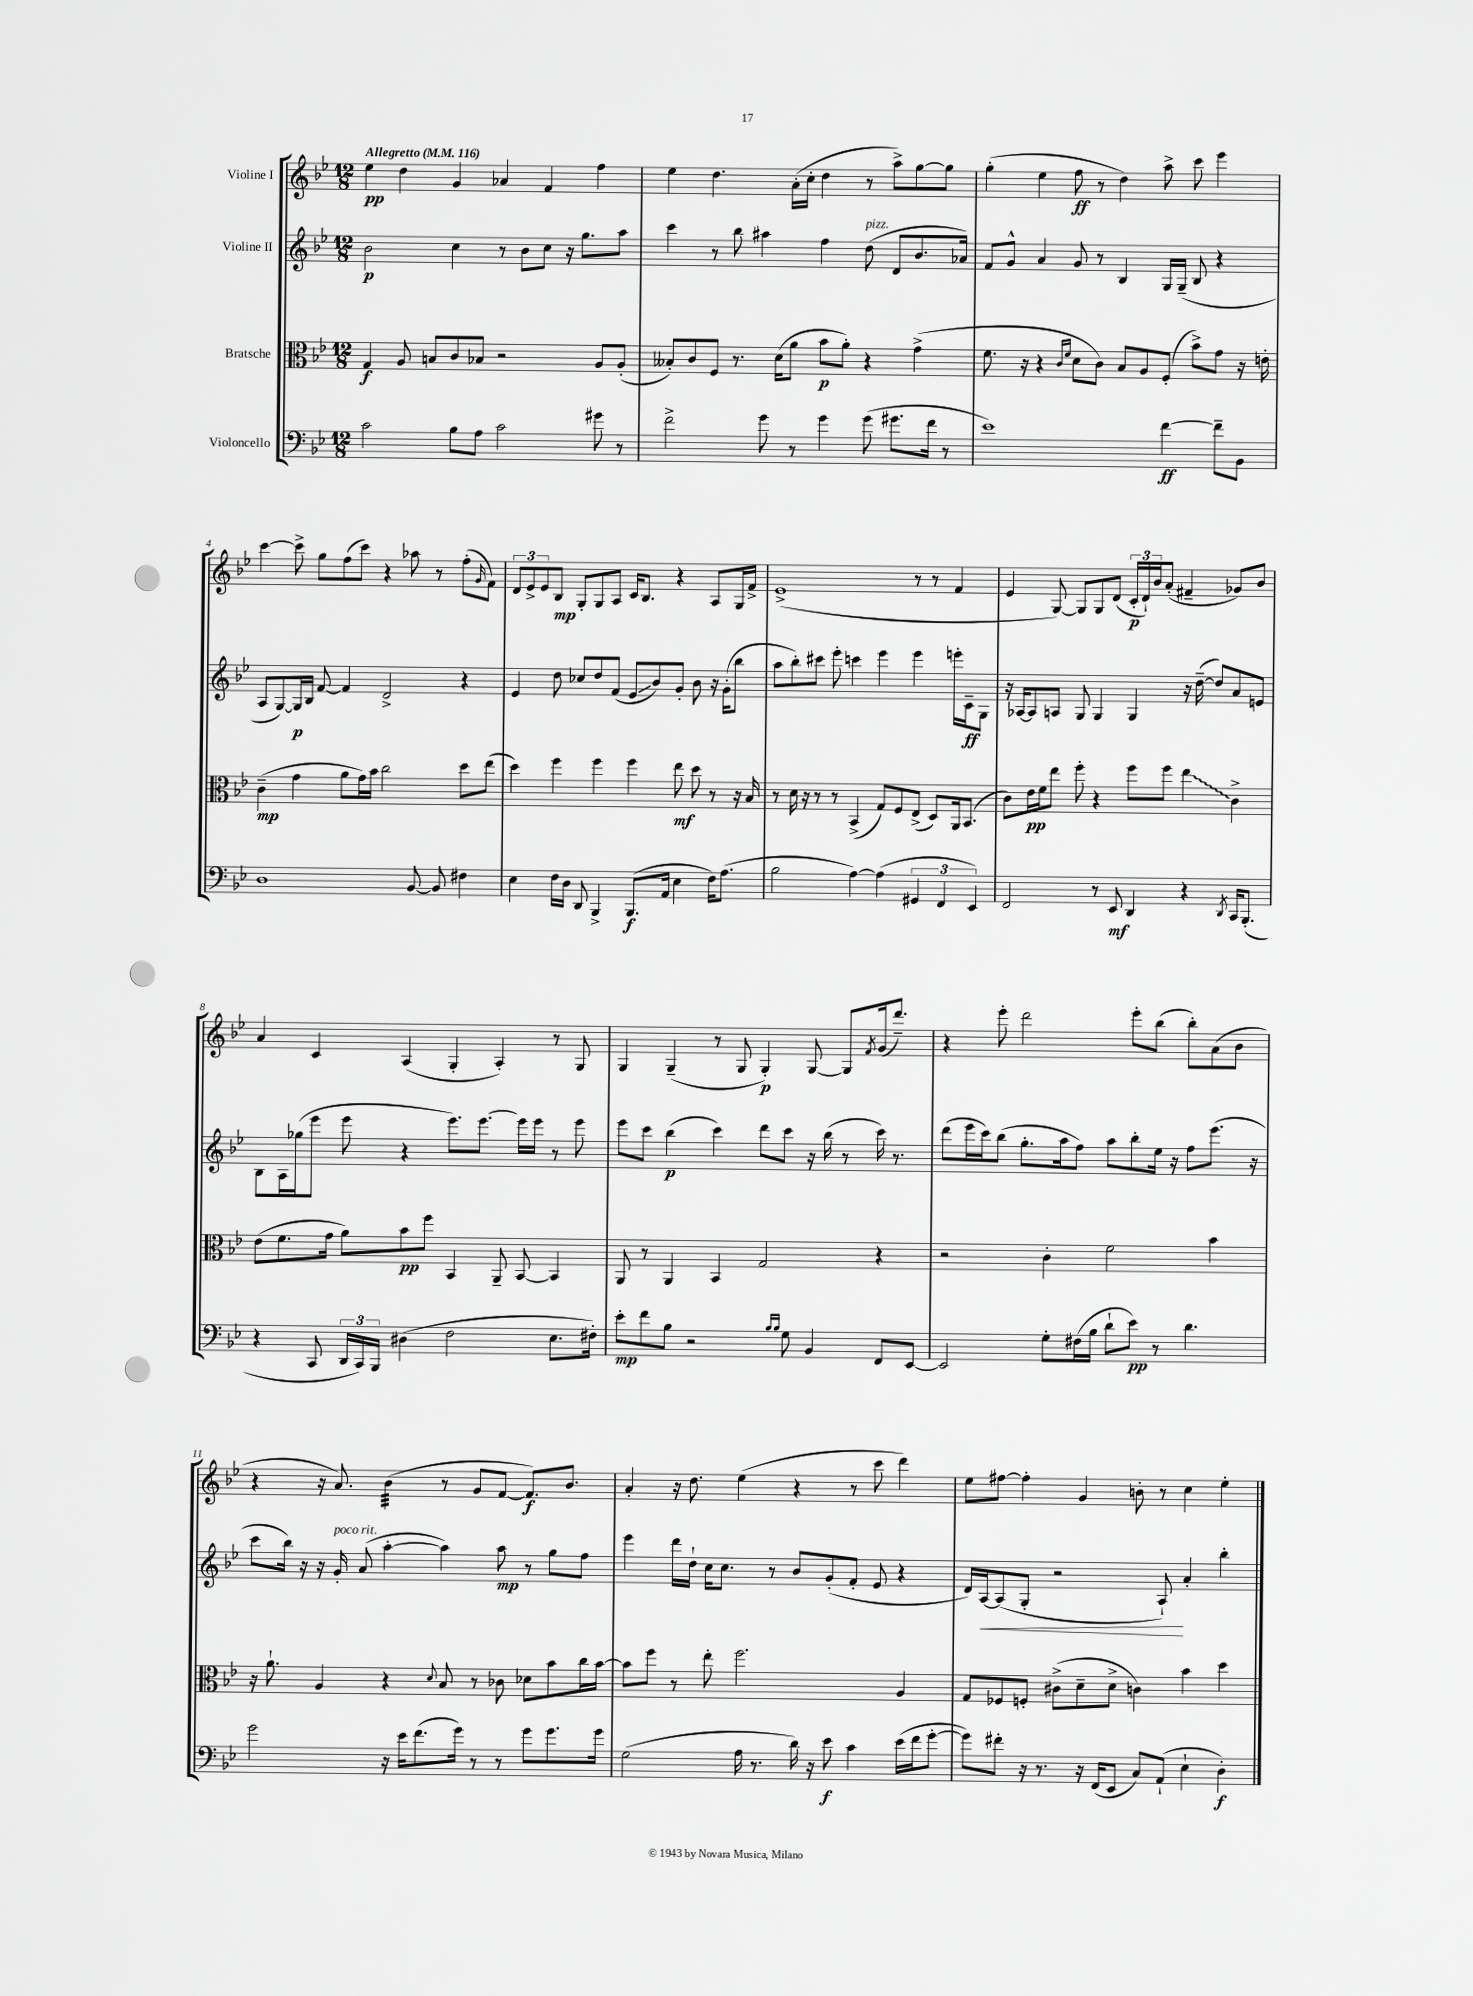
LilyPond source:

<<
\new StaffGroup <<
\new Staff = "s0" \with { instrumentName = "Violine I" } {
    \clef treble \key bes \major \numericTimeSignature \time 12/8 \tempo "Allegretto" 4 = 116
    ees''4\pp d''4 g'4 aes'4 f'4 f''4 |
    ees''4 d''4. a'16-.( c''16-. d''4 r8 a''8->) g''8~ g''8 |
    g''4-.( ees''4 f''8\ff r8 d''4) a''8-> c'''8 ees'''4 |
    c'''4~ c'''8-> g''8 f''8( c'''8) r4 aes''8 r8 f''8-.( \grace { g'16 } f'8) |
    \tuplet 3/2 { d'8 ees'8-> ees'8 } bes8\mp g8-. g8 a8 c'16 bes8. r4 a8 g16 f'16-> |
    ees'1->( r8 r8 f'4 |
    ees'4 g8~) g8 g8 d'8( \tuplet 3/2 { c'16-.\p d'16-!) bes'16 } a'8-.( fis'4-- ges'8) bes'8 |
    a'4 c'4 a4( g4-. a4-.) r8 g8 |
    g4 g4--( r8 g8 g4-.\p) g8~ g8 \acciaccatura { f'8 } g'16( d'''8.--) |
    r4 ees'''8-. d'''2 ees'''8-. bes''8( bes''8-.) a'8( bes'8 |
    r4 r16 a'8.) bes'4:32( r8 g'8 f'8~ f'8.\f) bes'8. |
    a'4-. r16 d''8. ees''4( r4 r8 c'''8 d'''4) |
    ees''8 fis''8~ fis''4-. g'4 b'8-. r8 c''4 ees''4-. \bar "|." |
}
\new Staff = "s1" \with { instrumentName = "Violine II" } {
    \clef treble \key bes \major \numericTimeSignature \time 12/8
    bes'2\p c''4 r8 bes'8 c''8 r16 g''8. a''8 |
    c'''4 r8 bes''8 ais''4 f''4 d''8^\markup { \italic "pizz." }( d'8 bes'8. aes'16) |
    f'8 g'8-^ a'4 g'8 r8 bes4 g16 g16--( bes8 r4 |
    a8 g8~) g16\p bes16 f'8~ f'4 d'2-> r4 |
    ees'4 d''8 ces''8 d''8 f'8( ees'8\glissando bes'8) g'8-. bes'8 r16 g'16-.( bes''8 |
    a''8 bes''8-.) cis'''8 ees'''8-. c'''4 ees'''4 ees'''4 e'''16-. c'16--\ff g8 |
    r16 aes16~ aes8 a8 g8 g4 g4 r16 d''16~--( d''8) a'8 e'8 |
    bes8 a16 ges''16( ees'''8 ees'''8 r4 ees'''8.) ees'''8.~ ees'''16 ees'''16 r8 ees'''8 |
    ees'''8 c'''8 bes''4\p( c'''4) d'''8 c'''8 r16 bes''16( r8 c'''16) r8. |
    d'''8( ees'''16 c'''16) bes''8( g''8.-. a''16 f''8) a''8 bes''8-. ees''16 r16 f''8 ees'''8.( r16 |
    c'''8 bes''16) r16 r16 g'16-.^\markup { \italic "poco rit." } a'8( a''4~-. a''4) a''8\mp r8 g''8 f''8 |
    ees'''4 d'''16 d''16-! c''16 c''8. r8 bes'8 g'8-.( f'8-. ees'8 r4 |
    d'16) a16~\< a8( g8-. r2 a8-!\!) a'4-. bes''4-. \bar "|." |
}
\new Staff = "s2" \with { instrumentName = "Bratsche" } {
    \clef alto \key bes \major \numericTimeSignature \time 12/8
    g4\f a8 b8 c'8 bes8 r2 a8 a8-.( |
    beses8-.) c'8 f8 r8. d'16( a'8 bes'8\p a'8-.) r4 g'4->( |
    f'8. r16 r4 \grace { c'16 f'16 } d'8 c'8) bes8 a8 f8-.( bes'8->) g'8 r16 e'16-. |
    c'4--\mp( g'4 a'8 g'16) bes'16 c''2 d''8 ees''8( |
    d''4) f''4 f''4 f''4 ees''8\mf d''8 r8 r16 bes16 |
    r8 d'16 r16 r8 r8 bes,4->( g8) f8 ees8->( d8) a,16 bes,8.( |
    c'8) ees'16\pp f'16 ees''8 f''8-. r4 f''8 f''8 \once \override Glissando.style = #'zigzag ees''4\glissando c'4-> |
    ees'8( f'8. g'16 a'8) bes'8\pp f''8 bes,4 a,8-- bes,8~ bes,4 |
    a,8 r8 a,4 bes,4 g2 r4 |
    r2 c'4-. f'2 bes'4 |
    r16 a'8.-! a4 r4 \appoggiatura { d'8 } bes8 r8 ces'8 des'8 bes'8 c''16 bes'16~ |
    bes'8 f''8 r8 ees''8-. f''2. a4 |
    g8 fes8 f8-. cis'8->( d'8-- d'8-> c'4) bes'4 d''4 \bar "|." |
}
\new Staff = "s3" \with { instrumentName = "Violoncello" } {
    \clef bass \key bes \major \numericTimeSignature \time 12/8
    c'2 bes8 a8 c'2 gis'8 r8 |
    f'2-> g'8 r8 g'4 g'8( gis'8. f'16 r8 |
    ees'1) f'4~\ff f'8-- bes,8 |
    d1 bes,8~ bes,8 fis4 |
    ees4 f16 d16 d,8 bes,,4-> bes,,8.\f( a,16 ees4 f16) a8.( |
    bes2 a4~) a4( \tuplet 3/2 { gis,4 f,4 ees,4) } |
    f,2 r8 ees,8\mf d,4 r4 \acciaccatura { d,8 } c,16 bes,,8.-.( |
    r4 c,8 \tuplet 3/2 { d,16 c,16) bes,,16 } dis4( f2 ees8. fis16-.) |
    ees'8-.\mp f'8 bes8 r2 \grace { bes16 bes16 } g8 bes,4 f,8 ees,8~ |
    ees,2 g8-. fis16( bes16 d'8-! ees'8\pp) r8 d'4. |
    g'2 r16 ees'16 f'8.( g'16) r8 r8 g'8 g'8. g'16 |
    g2( a16 r8. d'16) r16 ees'8\f c'4 ees'16( f'16 g'8~-. |
    g'8) fis'8-. r16 r8. r16 f,16( ees,8 c8) a,8-!( ees4-! d4-.\f) \bar "|." |
}
>>
>>
